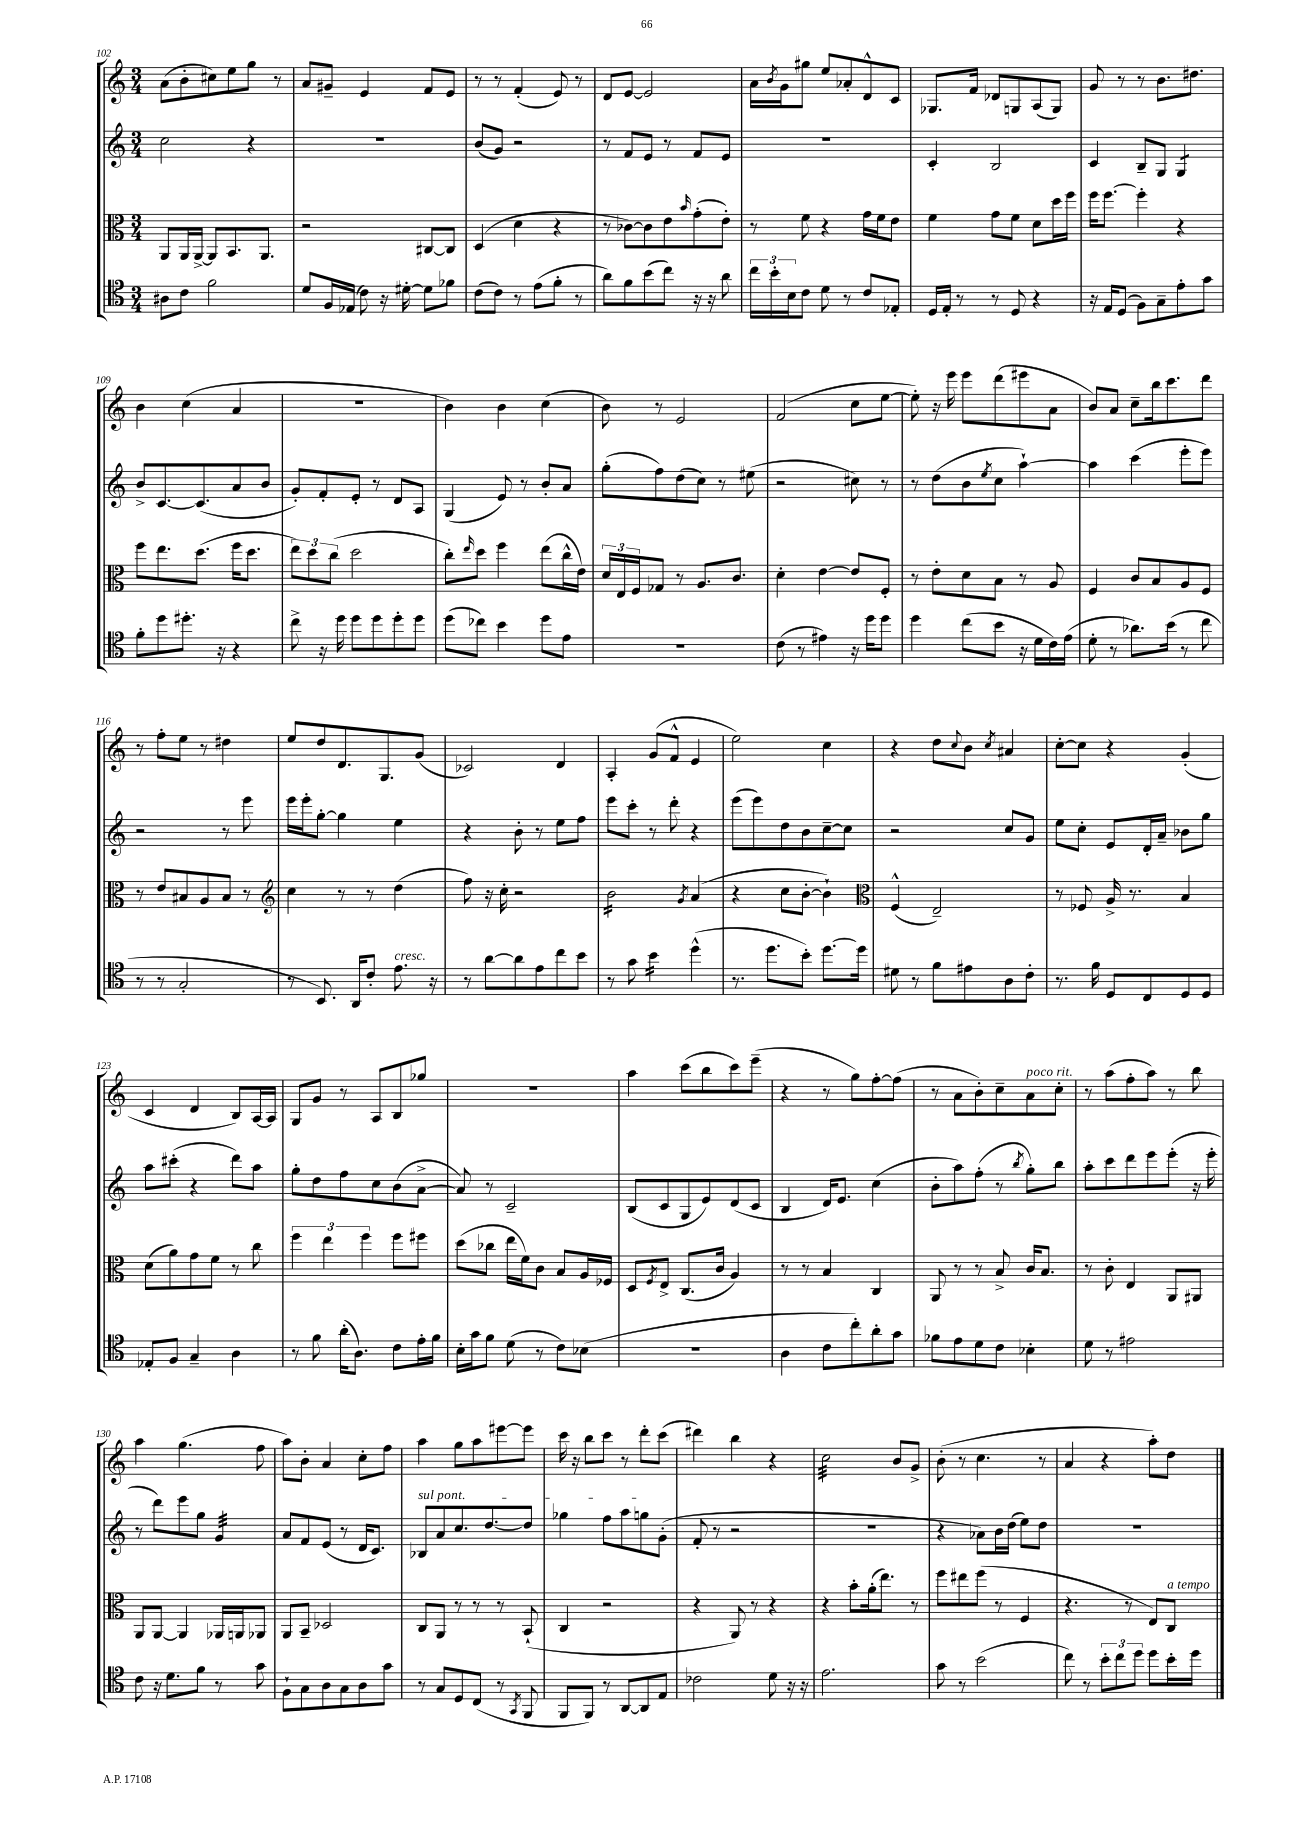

**kern	**kern	**kern	**kern
*staff4	*staff3	*staff2	*staff1
*clefC4	*clefC3	*clefG2	*clefG2
*k[]	*k[]	*k[]	*k[]
*M3/4	*M3/4	*M3/4	*M3/4
8A#\L	8AA/L	2cc\	(8a\L
8c\J	16AA/L	.	8b'\
.	[16AA^/JJ	.	.
2f\	8AA/]L	.	8cc#\)
.	8.BB/	.	8ee\
.	.	4r	8gg\J
.	8.AA/J	.	.
.	.	.	8r
=	=	=	=
8d/L	2r	2.r	8a/L
16F/L	.	.	8g#~/J
(16E-/JJ	.	.	.
8c\)	.	.	4e/
16r	.	.	.
[16d#'\	.	.	.
8d#\]L	[8C#/L	.	8f/L
8f-\J	8C#/]J	.	8e/J
=	=	=	=
(8c\L	(4D/	(8b/L	8r
8c\J)	.	8g/J)	8r
8r	4d\	2r	(4f'/
(8e\L	.	.	.
8f'\J	4r	.	8e/)
8r	.	.	8r
=	=	=	=
8a\L)	8r	8r	8d/L
8f\	[8c-\L)	8f/L	[8e/J
(8b\	8c-\]	8e/J	2e/]
8cc\J)	8e\	8r	.
.	16qqb/	.	.
16r	(8g'\	8f/L	.
16r	.	.	.
8a\	8e'\J)	8e/J	.
=	=	=	=
24cc\LL	8r	2.r	16a\LL
24b'\	.	.	.
.	.	.	8qb/
.	.	.	16g\J
24B\J	.	.	.
8c\J	8f\	.	8gg#\J
8d\	4r	.	8ee/L
8r	.	.	8a-'/
8c/L	16g\LL	.	8d^^/
.	16f\J	.	.
8E-'/J	8e\J	.	8c/J
=	=	=	=
16D/LL	4f\	4c'/	8.G-/L
16E'/JJ	.	.	.
8r	.	.	.
.	.	.	16f/Jk
8r	8g\L	2B/	8d-/L
8D/	8f\J	.	8G/
4r	8d\L	.	(8A/
.	16dd\L	.	8G/J)
.	16ff\JJ	.	.
=	=	=	=
16r	16ff\LK	4c/	8g/
16E/LK	[8.ff\J	.	.
(8D/J	.	.	8r
8F\L)	4ff'\]	8B~/L	8r
8G~\	.	8G/J	8.b\L
8e'\	4r	4G/	.
.	.	.	8.dd#\J
8g\J	.	.	.
=	=	=	=
8f'\L	8ff\L	8b^/L	4b\
8dd\	8.ee\	[8.c/	.
8.dd#'\J	.	.	(4cc\
.	(8.dd\J	(8.c/]	.
16r	.	.	.
4r	16ff\LK	8a/	4a/
.	8.dd\J	.	.
.	.	8b/J	.
=	=	=	=
8cc^\	12ee\L)	8g'/L)	2.r
.	12dd\	.	.
16r	.	8f'/	.
.	(12cc\J	.	.
16dd\	.	.	.
8dd\L	2dd\	8e'/J	.
8dd\	.	8r	.
8dd'\	.	8d/L	.
8dd\J	.	8A/J	.
=	=	=	=
(8dd\L	8cc'\L)	(4G/	4b\)
.	16qqee/	.	.
8cc-\J)	8dd\J	.	.
4b\	4ff\	8e/)	4b\
.	.	8r	.
8dd\L	(8ee\L	8b'/L	(4cc\
8e\J	16cc^^\L	8a/J	.
.	16e\JJ)	.	.
=	=	=	=
2.r	24d/LL	(8gg'\L	8b\)
.	24E/	.	.
.	24F/J	.	.
.	8G-/J	8ff\)	8r
.	8r	(8dd\	2e/
.	8.A/L	8cc\J)	.
.	.	8r	.
.	8.c/J	.	.
.	.	(8ee#\	.
=	=	=	=
(8c\	4d'\	2r	(2f/
8r	.	.	.
4e#\)	[4e\	.	.
16r	8e/]L	8cc#\)	8cc\L
16dd\LK	.	.	.
8dd\J	8F'/J	8r	[8ee\J
=	=	=	=
4dd\	8r	8r	8ee'\])
.	8e'\L	(8dd\L	16r
.	.	.	16eee\
(8cc\L	8d\	8b\	8eee\L
.	.	8qee/	.
8b\J	8B\J	8cc\J	(8ddd\
16r	8r	[4aa`\)	8eee#\
16d\LL	.	.	.
16c\)	8A/	.	8a\J
(16e\JJ	.	.	.
=	=	=	=
8d'\	4F/	4aa\]	8b/L)
8r	.	.	8a/J
8.a-\L)	8c/L	(4ccc\	8cc~\L
.	8B/	.	16bb\k
(16b\Jk	.	.	8.ccc\
8r	8A/	8eee'\L	.
8cc\	8F/J	8eee\J)	8ddd\J
=	=	=	=
8r	8r	2r	8r
8r	8e/L	.	8ff'\L
2G'/	8B#/	.	8ee\J
.	8A/	.	8r
.	8B#/J	8r	4dd#\
.	8r	8eee\	.
=	=	=	=
*	*clefG2	*	*
8r	4cc\	16eee\LL	8ee/L
.	.	16eee'\J	.
8.BB/)	.	[8gg'\J	8dd/
.	8r	4gg\]	8.d/
16AA/LK	.	.	.
8c'/J	8r	.	.
.	.	.	8.G/
8.e\	(4dd\	4ee\	.
.	.	.	(8g/J
16r	.	.	.
=	=	=	=
8r	8ff\)	4r	2c-/)
[8a\L	16r	.	.
.	16cc'\	.	.
8a\]	2r	8b'\	.
8e\	.	8r	.
8cc\	.	8ee\L	4d/
8b\J	.	8ff\J	.
=	=	=	=
8r	2b\	8eee\L	4A'/
8g\	.	8ccc'\J	.
4b\	.	8r	(8g/L
.	.	8ddd'\	8f^^/J
.	8qg/	.	.
(4dd^^\	(4a/	4r	4e/
=	=	=	=
8.r	4r	(8eee\L	2ee\)
.	.	8eee\)	.
8.dd\L	.	.	.
.	8cc\L	8dd\	.
8b'\J)	[8b'\J	8b\	.
[8.dd\L	4b`\])	[8cc~\	4cc\
.	.	8cc\]J	.
16dd\]Jk	.	.	.
=	=	=	=
*	*clefC3	*	*
8d#\	(4F^^/	2r	4r
8r	.	.	.
8f\L	2E~/)	.	8dd\L
.	.	.	8qqcc/
8e#\	.	.	8b\J
.	.	.	8qcc/
8A\	.	8cc/L	4a#/
8c'\J	.	8g/J	.
=	=	=	=
8.r	8r	8ee\L	[8cc'\L
.	8F-/	8cc'\J	8cc\]J
16f\	.	.	.
8D/L	16A^/	8e/L	4r
.	8.r	.	.
8C/	.	16d'/L	.
.	.	16a~/JJ	.
8D/	4B/	8b-\L	(4g'/
8D/J	.	8gg\J	.
=	=	=	=
8E-'/L	(8d\L	8aa\L	4c/
8F/J	8a\)	(8ccc#'\J	.
4G~/	8g\	4r	4d/
.	8f\J	.	.
4A\	8r	8ddd\L)	8B/L)
.	8cc\	8aa\J	[16A/L
.	.	.	16A/]JJ
=	=	=	=
8r	6ff\	8gg'\L	8G/L
8f\	.	8dd\	8g/J
.	6ee\	.	.
(16a'\LK	.	8ff\	8r
8.A\J)	.	.	.
.	6ff\	.	.
.	.	8cc\	8A/L
8c\L	8ff\L	(8b\	8B/
16e'\L	8ff#\J	[8a^\J	8gg-/J
16f\JJ	.	.	.
=	=	=	=
16B'\LL	(8dd\L	8a/])	2.r
16g\J	.	.	.
8f\J	8cc-\J	8r	.
(8d\	16ee\LL	2c~/	.
.	16f\J)	.	.
8r	8c\J	.	.
8c\L)	8B/L	.	.
(8B-\J	16A/L	.	.
.	16F-/JJ	.	.
=	=	=	=
2.r	8D/L	(8B/L	4aa\
.	8qF/	.	.
.	8E^/J	8c/	.
.	(8.C/L	8G/	(8ccc\L
.	.	8e/)	8bb\
.	16c/Jk	.	.
.	4A/)	(8d/	8ccc\)
.	.	8c/J	(8eee~\J
=	=	=	=
4A\	8r	4B/	4r
.	8r	.	.
8c\L	4B/	16d/LK)	8r
.	.	8.e/J	.
8cc'\)	.	.	8gg\L)
8a'\	4C/	(4cc\	[8ff'\
8g\J	.	.	(8ff\]J
=	=	=	=
8f-\L	8AA/	8b'\L	8r
8e\	8r	8aa\)	8a\L
8d\	8r	(8ff'\J	8b'\)
8c\J	8B^/	8r	8cc~\
.	.	8qbb/	.
4B-'\	16c/LK	8gg'\L)	8a\
.	8.B/J	.	.
.	.	8bb\J	8cc'\J
=	=	=	=
8d\	8r	8aa'\L	8r
8r	8c'\	8ccc\	(8aa\L
2e#\	4E/	8ddd\	8ff'\
.	.	8eee\	8aa\J)
.	8AA/L	(8eee'\J	8r
.	8AA#/J	16r	8bb\
.	.	16eee'\	.
=	=	=	=
8c\	8AA/L	8r	4aa\
16r	[8AA/J	8ddd\L)	.
8.d\L	.	.	.
.	4AA/]	8eee\	(4.gg\
8f\J	.	8gg\J	.
8r	16AA-/LL	4g/	.
.	16AA/J	.	.
8g\	8AA-/J	.	8ff\
=	=	=	=
8F`\L	8AA/L	8a/L	8aa\L)
8G\	8BB~/J	8f/	8b'\J
8A\	2D-/	(8e/J	4a/
8G\	.	8r	.
8A\	.	16d/LK	8cc'\L
.	.	8.c/J)	.
8g\J	.	.	8ff\J
=	=	=	=
8r	8C/L	8B-/L	4aa\
8G/L	8AA/J	8a/	.
8D/	8r	8.cc/	8gg\L
(8C/J	8r	.	8aa\
.	.	[8.dd/	.
8r	8r	.	[8eee#\
8qGG/	.	.	.
8FF/	(8BB`/	8dd/]J	8eee#\]J
=	=	=	=
8FF/L	4C/	4gg-\	16ccc\
.	.	.	16r
8FF/J)	.	.	8bb\L
8r	2r	8ff\L	8ccc\J
[8AA/L	.	8aa\	8r
8AA/]	.	8gg\	8ddd'\L
8E/J	.	(8g'\J	(8ccc\J
=	=	=	=
2c-\	4r	8f'/	4ddd#\)
.	.	8r	.
.	8AA/)	2r	4bb\
.	8r	.	.
8d\	4r	.	4r
16r	.	.	.
16r	.	.	.
=	=	=	=
2.e\	4r	2.r	2cc\
.	8b'\L	.	.
.	(16a'\k	.	.
.	8.ee\J)	.	.
.	.	.	8b/L
.	8r	.	8g^/J
=	=	=	=
8g\	8ff\L	4r	(8b'\
8r	8ee#\	.	8r
(2b\	(8ff\J	8a-\L)	4.cc\
.	8r	16b\L	.
.	.	(16dd\JJ	.
.	4F/	8ee\L)	.
.	.	8dd\J	8r
=	=	=	=
8cc\)	4.r	2.r	4a/
8r	.	.	.
12b'\L	.	.	4r
12cc\	.	.	.
.	8r	.	.
12dd\J	.	.	.
8dd\L	8E/L)	.	8aa'\L)
16b'\L	8C/J	.	8dd\J
16dd\JJ	.	.	.
==	==	==	==
*-	*-	*-	*-
